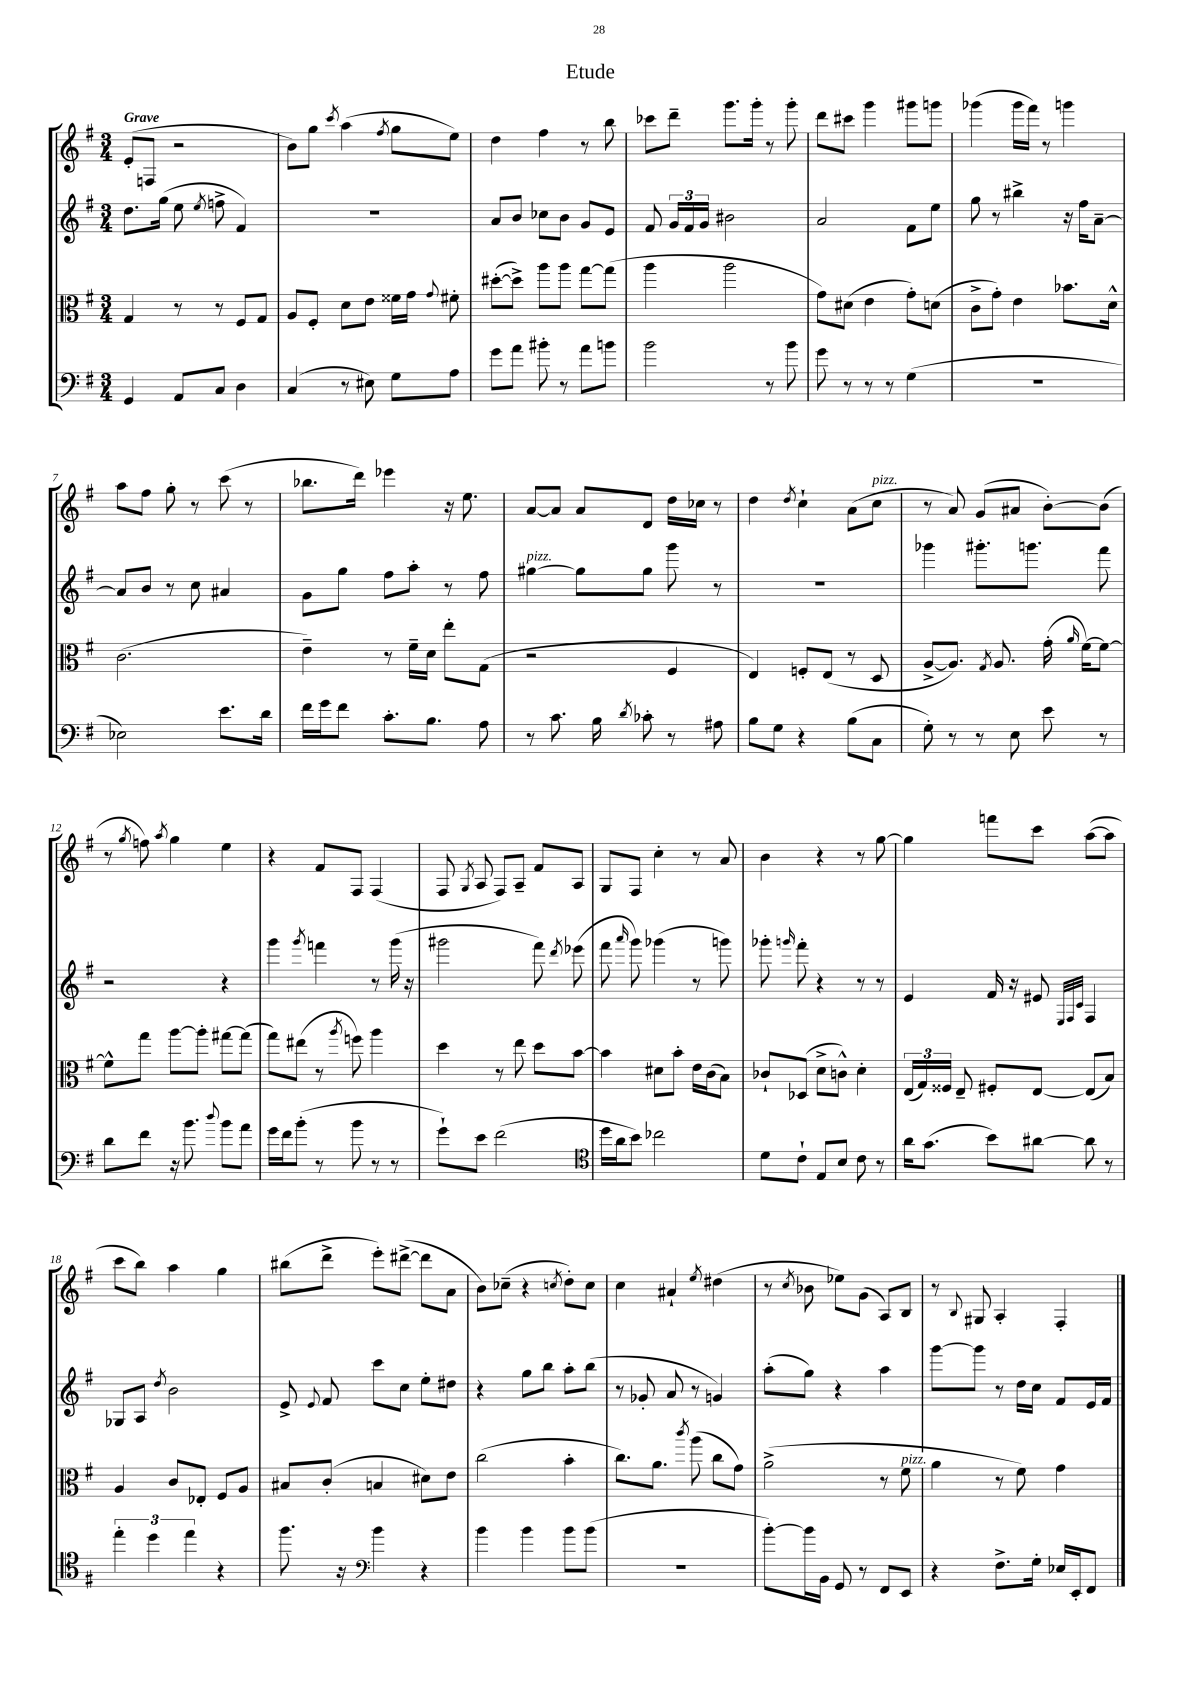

**kern	**kern	**kern	**kern
*staff4	*staff3	*staff2	*staff1
*clefF4	*clefC3	*clefG2	*clefG2
*k[f#]	*k[f#]	*k[f#]	*k[f#]
*M3/4	*M3/4	*M3/4	*M3/4
4GG/	4G/	8.dd\L	(8e'/L
.	.	.	8F/J
.	.	(16gg\Jk	.
8AA/L	8r	8ee\	2r
.	.	8qee/	.
8C/J	8r	8ff^\	.
4D\	8F#/L	4f#/)	.
.	8G/J	.	.
=	=	=	=
(4C/	8A/L	2.r	8b\L)
.	8F#'/J	.	8gg\J
.	.	.	8qccc/
8r	8d\L	.	(4aa\
8E#\)	8e\J	.	.
.	.	.	8qff#/
8G\L	16f##\LL	.	8gg\L
.	16g\JJ	.	.
.	8qqg/	.	.
8A\J	8f#'\	.	8ee\J)
=	=	=	=
8g\L	([8dd#'\L	8a/L	4dd\
8a\J	8dd#^\]J)	8b/J	.
8b#'\	8aa\L	8cc-\L	4ff#\
8r	8aa\J	8b\J	.
8a\L	[8gg\L	8g/L	8r
8b\J	(8gg\]J	8e/J	8bb\
=	=	=	=
2b\	4aa\	8f#/	8ccc-\L
.	.	24g/LL	8ddd~\J
.	.	24f#/	.
.	.	24g/JJ	.
.	2aa\	2b#\	8.ggg\L
.	.	.	16ggg'\Jk
8r	.	.	8r
8b\	.	.	8ggg'\
=	=	=	=
8g\	8g\L)	2a/	8ddd\L
8r	(8d#\J	.	8ccc#\J
8r	4e\	.	4ggg\
8r	.	.	.
(4G\	8g'\L)	8f#\L	8ggg#\L
.	(8d\J	8ee\J	8ggg\J
=	=	=	=
2.r	8c^\L	8gg\	(4ggg-\
.	8g'\J)	8r	.
.	4e\	4bb#^\	16ggg-\LL
.	.	.	16fff#\JJ)
.	.	.	8r
.	8.b-\L	16r	4ggg\
.	.	16ff#\LK	.
.	.	[8a~\J	.
.	16d^^\Jk	.	.
=	=	=	=
2E-\)	(2.c\	8a/]L	8aa\L
.	.	8b/J	8ff#\J
.	.	8r	8gg'\
.	.	8cc\	8r
8.e\L	.	4a#/	(8ccc\
.	.	.	8r
16d\Jk	.	.	.
=	=	=	=
16f#\LL	4e~\)	8g\L	8.bb-\L
16g\J	.	.	.
8f#\J	.	8gg\J	.
.	.	.	16ddd\Jk)
8.c'\L	8r	8ff#\L	4eee-\
.	16f#~\LL	8aa'\J	.
8.B\J	16d\JJ	.	.
.	8ee'\L	8r	16r
.	.	.	8.ee\
8A\	(8G\J	8ff#\	.
=	=	=	=
8r	2r	[4gg#\	[8a/L
8.c\	.	.	8a/]J
.	.	8gg#\]L	8a/L
16B\	.	.	.
8qd/	.	.	.
8c-'\	.	8gg#\J	8d/J
8r	4F#/	8ggg\	16dd\LL
.	.	.	16cc-\JJ
8A#\	.	8r	8r
=	=	=	=
8B\L	4E/)	2.r	4dd\
8G\J	.	.	.
.	.	.	8qdd/
4r	8F'/L	.	4cc`\
.	(8E/J	.	.
(8B\L	8r	.	(8a\L
8C\J	8D/	.	8cc\J
=	=	=	=
8G'\)	[8A^/L	4ggg-\	8r
8r	8.A/]J)	.	8a/)
8r	.	8.ggg#'\L	(8g/L
.	8qG/	.	.
.	8.A/	.	.
8E\	.	.	8a#/J
.	.	8.ggg\J	.
8e\	(16g'\	.	[8b'\L)
.	16qqa/	.	.
.	[16f#\LK)	.	.
8r	8f#\_J	8fff#\	(8b\]J
=	=	=	=
8d\L	8f#^^\]L	2r	8r
.	.	.	8qgg/
8f#\J	8gg\J	.	8ff\)
.	.	.	8qaa/
16r	[8aa\L	.	4gg\
8.b\	.	.	.
.	8aa'\]J	.	.
8qqdd/	.	.	.
8b\L	[8gg#\L	4r	4ee\
8a\J	(8gg#\]J	.	.
=	=	=	=
16g\LL	8gg\L)	4ggg\	4r
16f#\J	.	.	.
(8b'\J	(8ee#\J	.	.
.	.	8qggg/	.
8r	8r	4fff\	8f#/L
.	8qaa/	.	.
8b\	8ff\)	.	8F#/J
8r	4aa\	8r	(4F#/
8r	.	(16ggg\	.
.	.	16r	.
=	=	=	=
8g`\L)	4dd\	2ggg#\	8F#/
.	.	.	8qG/
8e\J	.	.	8A/
(2f#\	8r	.	8F#/L)
.	8ee\	.	8A~/J
.	8dd\L	8fff#\)	8f#/L
.	.	8qddd/	.
.	[8b\J	(8eee-\	8A/J
=	=	=	=
*clefC4	*	*	*
16dd\LL	4b\]	8fff#\	8G/L
16a\J	.	.	.
.	.	16qqaaa/	.
8b\J)	.	8ggg\)	8F#/J
2cc-\	8d#\L	(4ggg-\	4cc'\
.	8b'\J	.	.
.	16e\LL	8r	8r
.	(16c\J	.	.
.	8B\J)	8ggg\)	8a/
=	=	=	=
8d\L	8c-`/L	8ggg-'\	4b\
.	.	16qqggg/	.
8c`\J	(8D-/J	8fff#'\	.
8E/L	8d^\L	4r	4r
8B/J	8c^^\J)	.	.
8c\	4d'\	8r	8r
8r	.	8r	[8gg\
=	=	=	=
16a\LK	(24E/LL	4e/	4gg\]
.	24G/)	.	.
(8.g\J	.	.	.
.	24F##/JJ	.	.
.	8E~/	.	.
8b\L)	8F#'/L	16f#/	8fff\L
.	.	16r	.
[8a#\J	[8E/J	8e#/	8ccc\J
.	.	32qqE/LLL	.
.	.	32qqF#/	.
.	.	32qqc/JJJ	.
8a#\]	(8E/]L	4F#/	([8aa\L
8r	8B/J)	.	8aa\]J
=	=	=	=
6ee'\	4A/	8G-/L	8ccc\L
.	.	8A/J	8bb\J)
6dd\	.	.	.
.	.	8qdd/	.
.	8c/L	2b\	4aa\
6ee\	.	.	.
.	8E-'/J	.	.
4r	8F#/L	.	4gg\
.	8A/J	.	.
=	=	=	=
8.ff#\	8B#/L	8e^/	(8bb#\L
.	.	8qqe/	.
.	(8c'/J	8f#/	8ddd^\J
16r	.	.	.
*clefF4	*	*	*
4b\	4B/	8ccc\L	8eee'\L)
.	.	8cc\J	([8ddd#^\J
4r	8d#\L)	8ee'\L	8ddd#\]L
.	8e\J	8dd#\J	8a\J
=	=	=	=
4b\	(2cc\	4r	8b\L)
.	.	.	(8cc-~\J
4b\	.	8gg\L	4r
.	.	8bb\J	.
.	.	.	8qcc/
8b\L	4b'\	8aa'\L	8dd'\L)
(8b\J	.	(8bb\J	8cc\J
=	=	=	=
2.r	8.cc\L)	8r	4cc\
.	.	8g-'/	.
.	8.a\J	.	.
.	.	8a/	4a#`/
.	8qccc/	.	.
.	(8aa\	8r	.
.	.	.	8qee/
.	8cc\L	4g/)	(4dd#\
.	8g\J)	.	.
=	=	=	=
[8b'\L)	(2a^\	(8aa'\L	8r
.	.	.	8qcc/
16b\]L	.	8gg\J)	8b-\
16BB\JJ	.	.	.
8GG/	.	4r	8ee-\L)
8r	.	.	(8g\J
8FF#/L	8r	4aa\	8A/L)
8EE/J	8f#\	.	8B/J
=	=	=	=
4r	4a\	[8ggg\L	8r
.	.	.	8qqB/
.	.	8ggg\]J	8G#/
8.F#^\L	8r	8r	4A'/
.	8f#\)	16dd\LL	.
16G'\Jk	.	16cc\JJ	.
16E-/LL	4g\	8f#/L	4F#'/
16EE'/J	.	.	.
8FF#/J	.	16e/L	.
.	.	16f#/JJ	.
==	==	==	==
*-	*-	*-	*-
